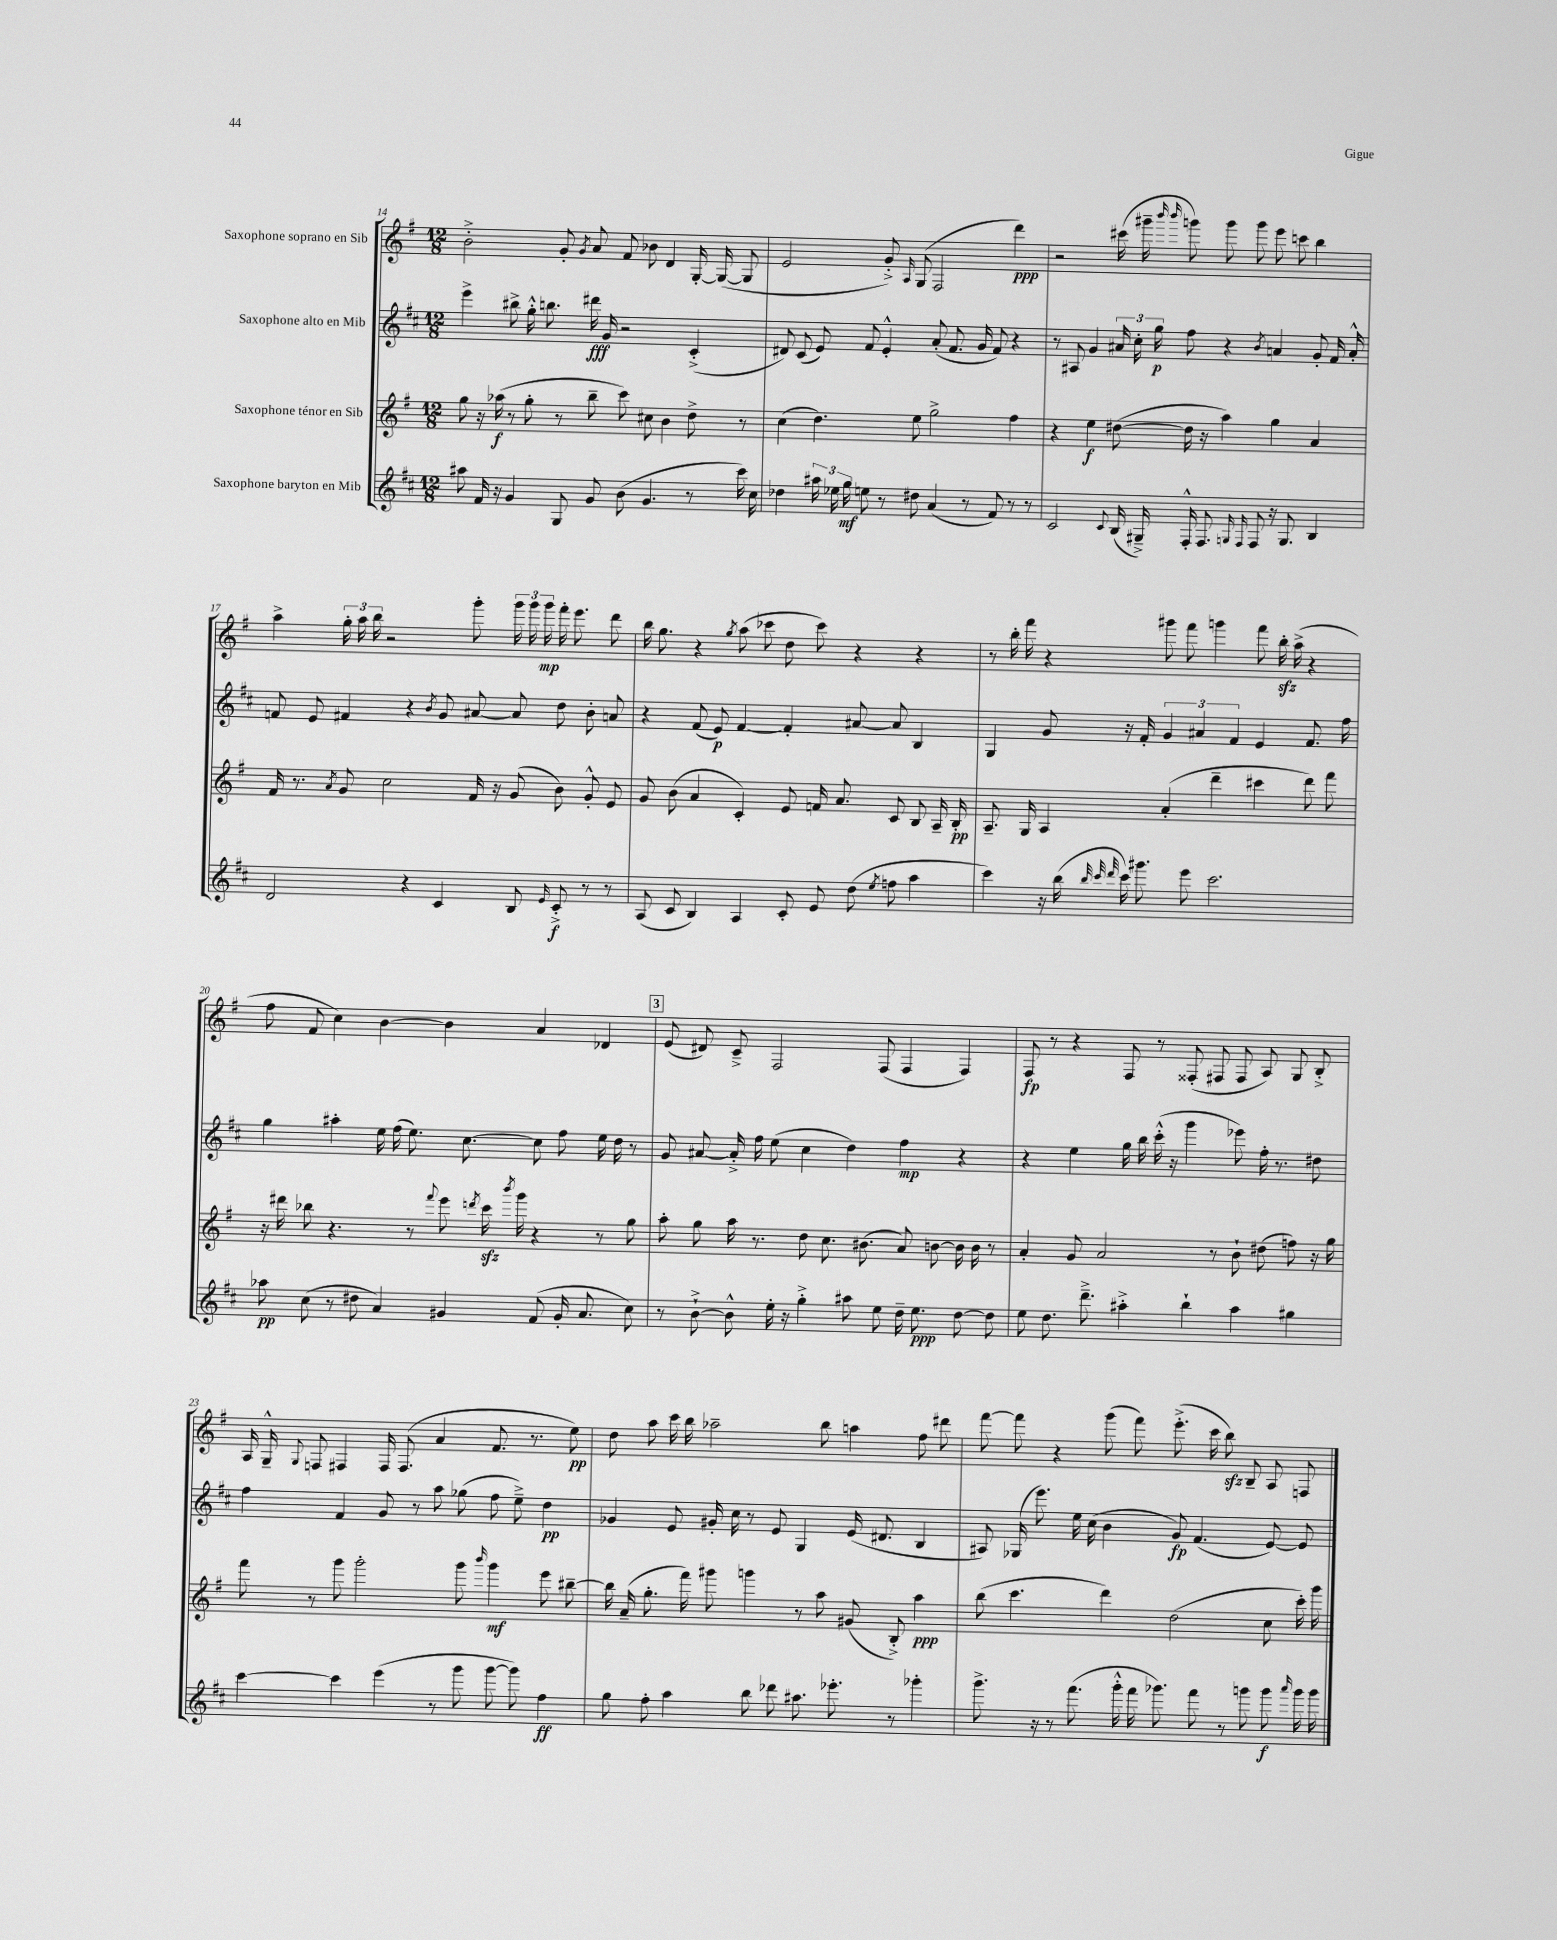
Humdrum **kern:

**kern	**kern	**kern	**kern
*staff4	*staff3	*staff2	*staff1
*clefG2	*clefG2	*clefG2	*clefG2
*k[f#c#]	*k[f#]	*k[f#c#]	*k[f#]
*M12/8	*M12/8	*M12/8	*M12/8
8aa#\	8gg\	4eee^\	2b'^\
16f#/	16r	.	.
16r	(16aa-\	.	.
4g/	8r	8bb#^\	.
.	8gg'\	16gg'^^\	.
.	.	8.bb\	.
8G/	8r	.	8g'/
.	.	.	8qg/
8g/	8bb~\	16ddd#\	8a/
.	.	16g/	.
(8b\	8ccc\)	2r	8f#/
4.g/	8cc#\	.	8b-\
.	4b\	.	4d/
8r	8dd^\	(4c#'^/	[16G'/
.	.	.	(16G/_
16ccc#\)	8r	.	8G/]
16cc#\	.	.	.
=	=	=	=
4dd-\	(4cc\	8d#/)	2e/
.	.	(8c#/	.
24aa#\	4.dd\)	8e/)	.
24ee-\	.	.	.
24gg\	.	.	.
8ee\	.	8f#/	.
8r	.	4e'^^/	8g'^/)
.	.	.	16qqA/
8dd#\	8ee\	.	(8G/
(4a/	2gg^\	(8a'/	2F#/
.	.	8.f#/	.
8r	.	.	.
.	.	16g/	.
8f#/)	.	8f#/)	.
8r	4ff#\	4r	4ddd\)
8r	.	.	.
=	=	=	=
2c#/	4r	8r	2r
.	.	8A#/	.
.	4ee\	4g/	.
8qqc#/	.	.	.
(16B/	([8dd#\	24a#/	(16ccc#\
.	.	24cc#'\	.
16G#~^/)	.	.	16ggg#~\
.	.	24gg\	.
.	.	.	16qqbbb/
.	.	.	16qqbbb/
16F#'^^/	16dd#\]	8ff#\	8ggg\)
8.F#/	16r	.	.
.	4aa\)	4r	8ggg\
16qqG/	.	.	.
16qqF#/	.	.	.
8F#/	.	.	8ggg\
.	.	8qb/	.
16r	4gg\	4a/	8eee\
8.G/	.	.	.
.	.	.	8ccc\
4B/	4a/	8g'/	4bb\
.	.	16f#/	.
.	.	16a'^^/	.
=	=	=	=
2d/	16f#/	8f/	4aa^\
.	8.r	.	.
.	.	8e/	.
.	8qa/	.	.
.	8g/	4f#/	24gg'\
.	.	.	24aa\
.	.	.	24bb\
.	2cc\	.	2r
4r	.	4r	.
.	.	8qb/	.
4c#/	.	8g/	.
.	16f#/	[8a#/	8ggg'\
.	16r	.	.
8B/	(8g/	8a#/]	24ggg\
.	.	.	24ggg\
.	.	.	24ggg\
16qqe/	.	.	.
8c#'^/	8b\)	8dd\	16fff#'\
.	.	.	8.eee\
8r	8g'^^/	8b'\	.
8r	8e/	8a/	8ddd\
=	=	=	=
(8A/	8g/	4r	16bb\
.	.	.	8.gg\
8c#/	(8b\	.	.
4B/)	4a/	(8f#/	4r
.	.	8e/)	.
.	.	.	8qgg/
4A/	4c'/)	[4f#/	(8aa\
.	.	.	8ccc-\
8c#'/	8e/	4f#'/]	8dd\
8e/	16f/	.	8ccc-\)
.	8.a/	.	.
(8dd\	.	[8a#/	4r
8qee/	.	.	.
8ff\	8c/	8a#/]	.
4aa\	8B/	4B/	4r
.	16A~/	.	.
.	16B'/	.	.
=	=	=	=
4ccc#\)	8.A~/	4G/	8r
.	.	.	16bb'\
.	16G/	.	16fff#\
16r	4A/	8g/	4r
(16bb\	.	.	.
32qqbb/	.	.	.
32qqccc#/	.	.	.
32qqddd/	.	.	.
16ccc#\)	.	16r	.
8.ggg#\	.	16f#'/	.
.	(4a'/	6g/	8ggg#\
8eee\	.	.	8fff#\
.	.	6a#/	.
2.ccc#\	4ddd~\	.	4ggg\
.	.	6f#/	.
.	4ccc#\	4e/	8fff#\
.	.	.	16bb'\
.	.	.	(16aa^\
.	8ddd\)	8.f#/	4r
.	8fff#\	.	.
.	.	16ff#\	.
=	=	=	=
8aa-\	16r	4gg\	8ff#\
.	16ddd#\	.	.
(8cc#\	8bb-\	.	8f#/
8r	4.r	4aa#'\	4cc\)
8dd#\	.	.	.
4a/)	.	16ee\	[4b\
.	.	(16ff#\	.
.	8r	8.ee\)	.
.	8qqfff#/	.	.
4g#/	8eee\	.	4b\]
.	.	[8.cc#\	.
.	8qddd/	.	.
.	16ccc\	.	.
.	8qbbb/	.	.
.	16ggg\	.	.
(8f#/	4r	8cc#\]	4a/
16g#'/	.	8ff#\	.
8.a/	.	.	.
.	8r	16ee\	4d-/
.	.	16dd\	.
8cc#\)	8gg\	8r	.
=	=	=	=
8r	8aa'\	8g/	(8e/
[8b`^\	8gg\	[8a#/	8d#/)
8b^^\]	16aa\	16a#'^/]	8c~^/
.	8.r	16ff#\	.
16ee'\	.	(8ee\	2F#/
16r	.	.	.
4gg'^\	8dd\	4cc#\	.
.	8.cc\	.	.
8aa#\	.	4dd\)	.
.	(8.b#\	.	.
8ee\	.	.	(8F#/
16dd~\	8a/)	4ff#\	4F#/
8.ee\	.	.	.
.	[8b\	.	.
[8dd\	16b\]	4r	4F#/)
.	16b\	.	.
8dd\]	8r	.	.
=	=	=	=
8ee\	4a'/	4r	8F#/
8.dd\	.	.	8r
.	8g/	4ee\	4r
8.ddd~^\	.	.	.
.	2a/	.	.
4aa#'^\	.	16gg\	8F#/
.	.	16bb\	.
.	.	(16ccc#'^^\	8r
.	.	16r	.
4bb`\	.	4ggg\	(8F##'/
.	8r	.	8F#/
4aa#\	8b`\	8eee-\)	8F#/
.	(8dd#\	16ff#'\	8A/)
.	.	8.r	.
4gg#\	8ff\)	.	8G/
.	16r	8dd#\	8B'^/
.	16gg\	.	.
=	=	=	=
[4ccc#\	8fff#\	4ff#\	16A/
.	.	.	16G~^^/
.	.	.	8qqG/
.	8r	.	8F/
4ccc#\]	8ggg\	4f#/	4F#/
.	2ggg'\	.	.
(4eee\	.	8g/	16F#/
.	.	.	(8.F#/
.	.	8r	.
8r	.	8aa\	4a/
8ggg\	8ggg\	(8gg-\	.
.	16qqbbb/	.	.
[8ggg\	4ggg\	8ff#\	8.f#/
8ggg\])	.	8ee~^\)	.
.	.	.	8.r
4ff#\	8eee\	4dd\	.
.	[8bb#~\	.	8ee\)
=	=	=	=
8gg\	16bb#\]	4g-/	8dd\
.	(16a~/	.	.
8ff#'\	8.gg'\	.	8aa\
4aa\	.	8e/	16ccc\
.	16fff#\)	.	16bb\
.	8ggg#\	16g#'/	2aa-~\
.	.	16cc#\	.
8bb\	4ggg\	8r	.
8ddd-\	.	8e/	.
8.aa#\	8r	4G/	.
.	8aa\	.	8bb\
8.eee-'\	.	.	.
.	(8g#/	(16e/	4aa\
.	.	8.d#/	.
8r	8B'^/)	.	.
4ggg-'\	4aa\	4B/	8ff#\
.	.	.	8ddd#\
=	=	=	=
8.ggg^\	(8bb\	8A#/)	[8fff#\
.	4.ccc\	(16G-/	8fff#\]
16r	.	8.eee\)	.
8r	.	.	4r
(8.fff#\	.	16ee\	.
.	.	(16cc#\	.
.	4ddd\)	4b\	(8ggg\
16ggg'^^\	.	.	.
16fff#\	.	.	8fff#\)
8.ggg-\)	.	.	.
.	(2dd\	8g/)	(8.eee'^\
8fff#\	.	(4.f#/	.
.	.	.	16ccc\
8r	.	.	8bb\)
8ggg\	.	.	8B~/
8ggg\	8cc\	[8e/)	8A/
16qqaaa/	.	.	.
16ggg\	16ccc'\)	8e/]	8F/
16ggg\	16ggg\	.	.
==	==	==	==
*-	*-	*-	*-
